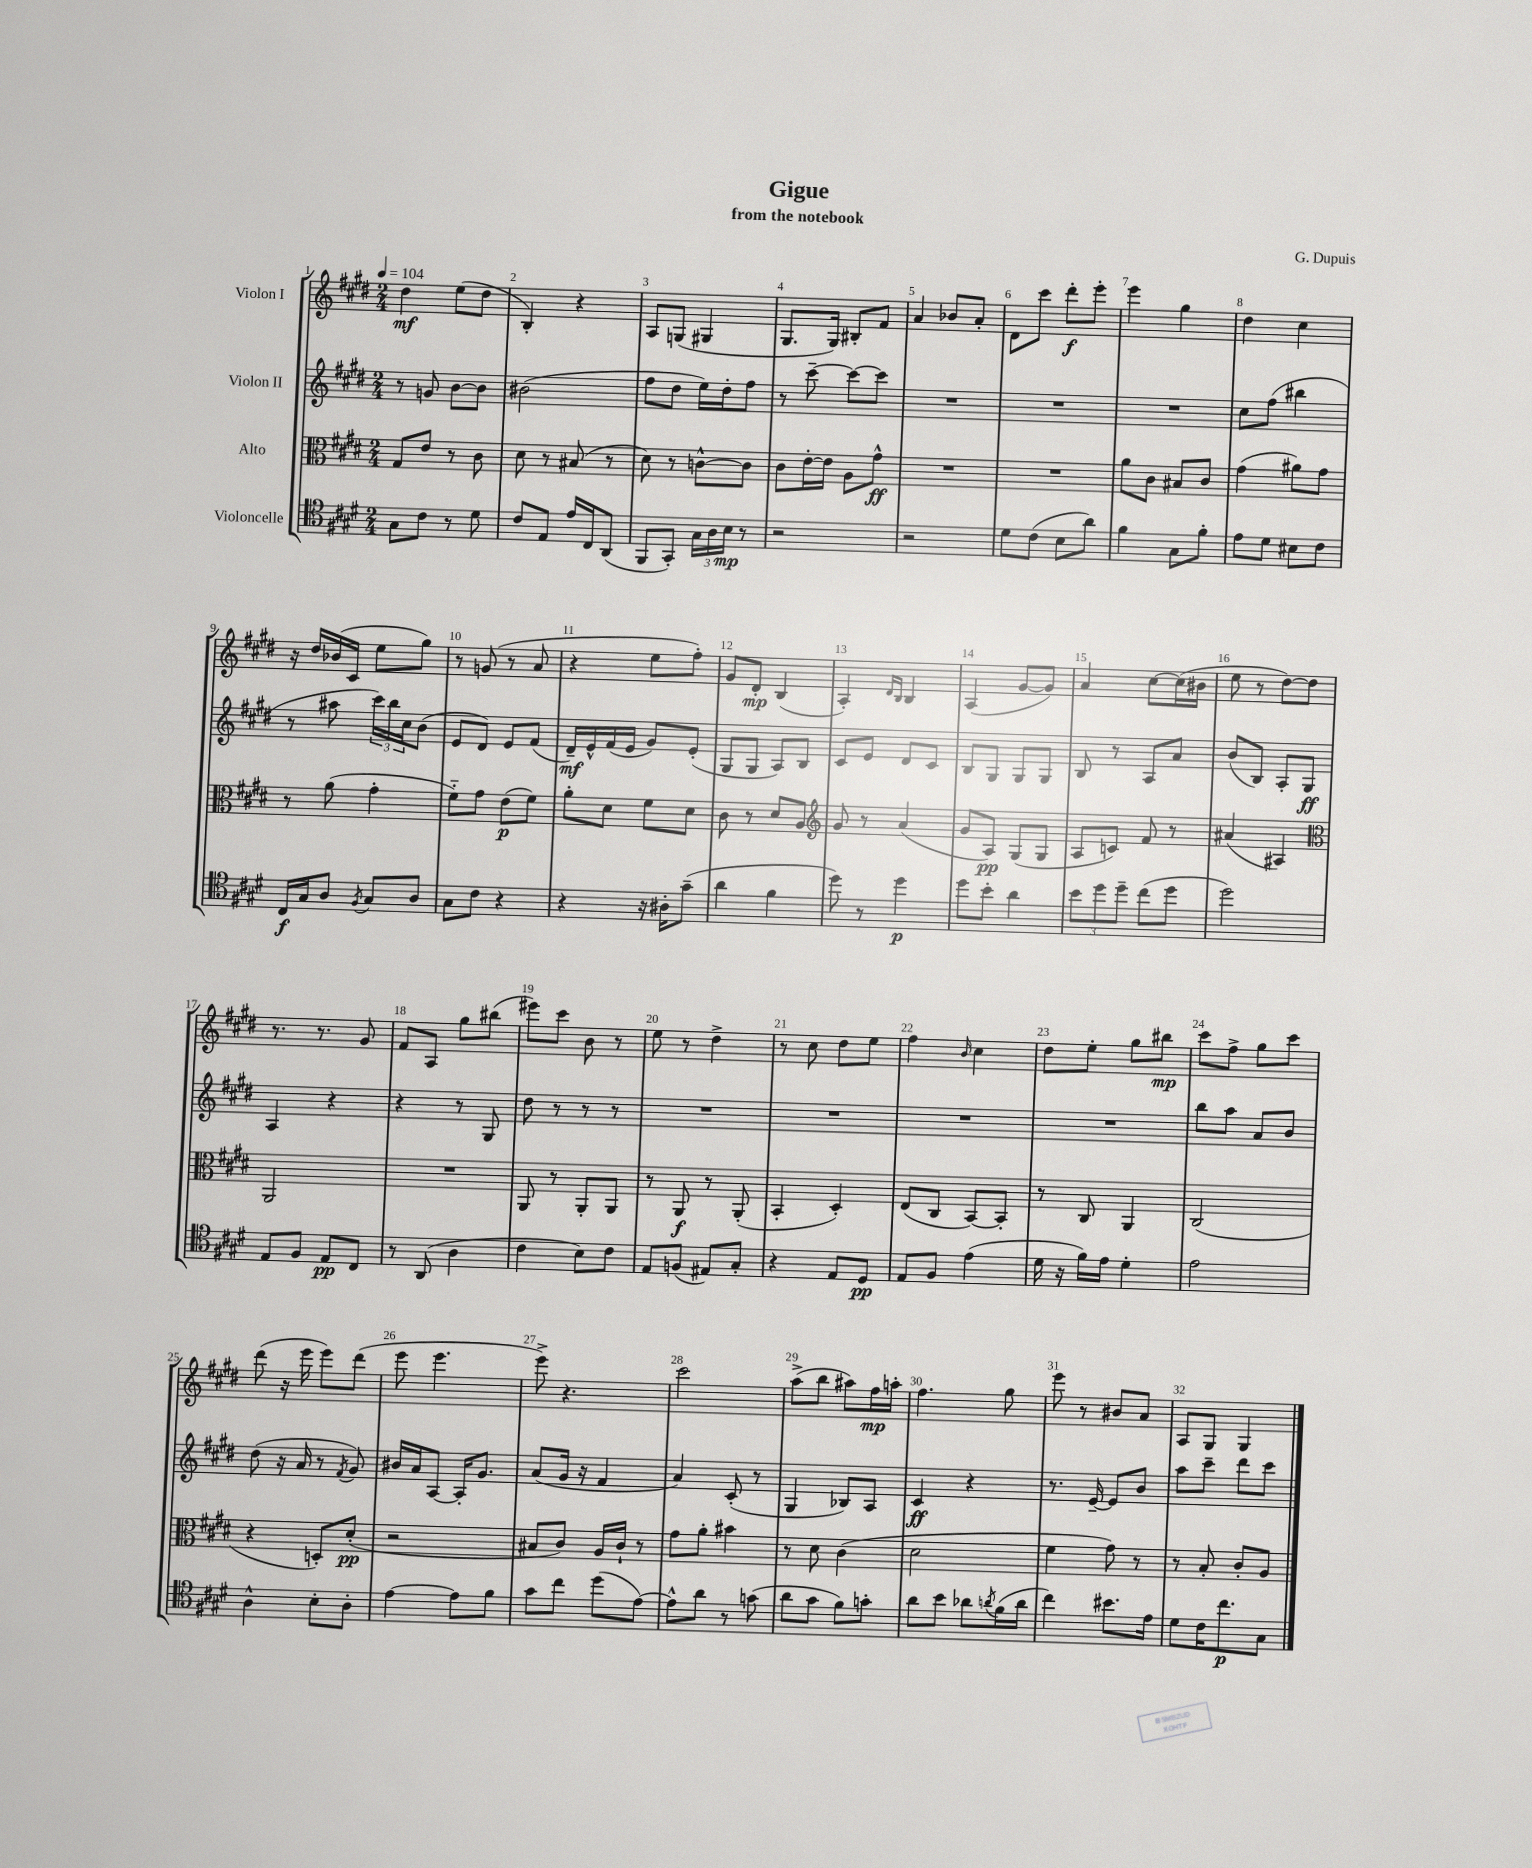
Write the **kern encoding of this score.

**kern	**kern	**kern	**kern
*staff4	*staff3	*staff2	*staff1
*clefC4	*clefC3	*clefG2	*clefG2
*k[f#c#g#d#]	*k[f#c#g#d#]	*k[f#c#g#d#]	*k[f#c#g#d#]
*M2/4	*M2/4	*M2/4	*M2/4
*MM104	*MM104	*MM104	*MM104
8G#	8G#	8r	4dd#
8c#	8e	8g	.
8r	8r	[8b	(8ee
8d#	8c#	8b]	8dd#
=	=	=	=
8c#	8d#	(2b#	4B')
8E	8r	.	.
16e	(8B#	.	4r
16C#	.	.	.
(8AA	8r	.	.
=	=	=	=
8FF#	8d#)	8ff#	8A
8GG#')	8r	8dd#	(8G
24G#	[8c^^	16ee)	4G#
24A	.	.	.
.	.	16dd#'	.
24B	.	.	.
8r	8c]	8ff#	.
=	=	=	=
2r	8c#	8r	8.G#
.	[16e'	[8ccc#~	.
.	16e]	.	16G#)
.	8A	8ccc#_	8B#'
.	8g#^^	8ccc#]	8f#
=	=	=	=
2r	2r	2r	4a
.	.	.	8b-
.	.	.	8a'
=	=	=	=
8d#	2r	2r	8d#
(8c#	.	.	8ccc#
8B	.	.	8ddd#'
8a)	.	.	8eee'
=	=	=	=
4f#	8a	2r	4eee
.	8c#	.	.
8G#	8B#	.	4gg#
8f#'	8c#	.	.
=	=	=	=
8e	(4g#	8cc#	4dd#
8d#	.	(8ff#	.
8B#	8a#)	4bb#	4cc#
8c#	8g#	.	.
=	=	=	=
16C#	8r	8r	16r
16G#	.	.	16dd#
8A	(8a	8aa#	(16b-
.	.	.	16c#
8qF#	.	.	.
8G#	4g#'	24ccc#)	8ee
.	.	24bb	.
.	.	24cc#	.
8A	.	(8b	8gg#)
=	=	=	=
8G#	8f#'~)	8e	8r
8c#	8g#	8d#)	(8g
4r	(8e	8e	8r
.	8f#)	(8f#	8a
=	=	=	=
4r	8a'	16d#~)	4r
.	.	16e^^	.
.	8d#	(16f#	.
.	.	16e	.
16r	8f#	8g#)	8ee
16A#'	.	.	.
(8g#~	8d#	(8e'	8ff#')
=	=	=	=
4a	8c#	8G#	8g#
.	8r	8G#	8d#'
4f#	8d#	8A)	(4B
.	8A	8B	.
=	=	=	=
*	*clefG2	*	*
8dd#)	8g#	8c#	4A')
8r	8r	8e	.
.	.	.	16qqd#
.	.	.	16qqB
4dd#	(4a	8d#	4B
.	.	8c#	.
=	=	=	=
8dd#	8g#	8B	(4A
8b'	8A)	8G#	.
4a	(8G#	8G#	[8g#
.	8G#	8G#	8g#])
=	=	=	=
12b	8A	8B	4a
12dd#	.	.	.
.	8c)	8r	.
12dd#~	.	.	.
(8cc#	8f#	8A	[8cc#
8dd#	8r	8a	(16cc#]
.	.	.	16b#
=	=	=	=
2dd#)	(4a#	(8b	8ee
.	.	8B)	8r
.	4A#)	8A'	[8dd#)
.	.	8G#	8dd#]
=	=	=	=
*	*clefC3	*	*
8E	2AA	4A	8.r
8F#	.	.	.
.	.	.	8.r
8E	.	4r	.
8C#	.	.	8g#
=	=	=	=
8r	2r	4r	8f#
(8AA	.	.	8A
4A	.	8r	8gg#
.	.	8G#	(8bb#
=	=	=	=
4c#	8AA	8dd#	8eee#)
.	8r	8r	8ccc#
8B)	8AA'	8r	8b
8c#	8AA	8r	8r
=	=	=	=
8E	8r	2r	8ee
(8F	8AA	.	8r
8E#)	8r	.	4dd#^
8G#'	(8AA'	.	.
=	=	=	=
4r	4BB'	2r	8r
.	.	.	8cc#
8E	4D#')	.	8dd#
8D#	.	.	8ee
=	=	=	=
8E	(8E	2r	4ff#
8F#	8C#	.	.
.	.	.	16qqb
(4e	[8BB)	.	4cc#
.	8BB']	.	.
=	=	=	=
16d#	8r	2r	8dd#
16r	.	.	.
16f#)	8C#	.	8ee'
16e	.	.	.
4d#'	4AA	.	8gg#
.	.	.	8bb#
=	=	=	=
2e	(2C#	8bb	8ccc#
.	.	8aa	8ff#^
.	.	8a	8gg#
.	.	8b	8ccc#
=	=	=	=
4A^^	4r	(8dd#	(8ddd#
.	.	16r	16r
.	.	16a	16eee
8B'	8D')	8r	8eee)
.	.	8qf#	.
8A'	(8d#'	8g#)	(8ddd#
=	=	=	=
[4e	2r	16b#	8eee
.	.	16a	.
.	.	[8A	4.eee
8e]	.	16A']	.
.	.	8.g#	.
8f#	.	.	.
=	=	=	=
8g#	8B#	(8a	8eee^)
8cc#	8c#)	16g#	4.r
.	.	16r	.
(8dd#	16A	4f#	.
.	16c#`	.	.
[8e)	8r	.	.
=	=	=	=
8e^^]	8g#	4a)	2ccc#
8a	8a'	.	.
8r	4b#	(8c#'	.
(8g	.	8r	.
=	=	=	=
8a	8r	4G#	(8aa^
8g#	8d#	.	8bb
8f#)	(4c#	8B-)	8aa#)
8g'	.	8A	16ff#
.	.	.	16aa'
=	=	=	=
8a	2d#	4c#	4.ff#
8b	.	.	.
8a-	.	4r	.
8qa	.	.	.
(16f#	.	.	8gg#
16a	.	.	.
=	=	=	=
4cc#)	4f#	8.r	8eee
.	.	.	8r
.	.	[16e~	.
8.b#	8g#)	8e]	8b#
.	8r	8b	8a
16e	.	.	.
=	=	=	=
8d#	8r	8aa	8A
16c#	8B'	8ccc#~	8G#
8.cc#	.	.	.
.	8c#'	8ddd#	4G#
8G#	8A	8ccc#	.
==	==	==	==
*-	*-	*-	*-
